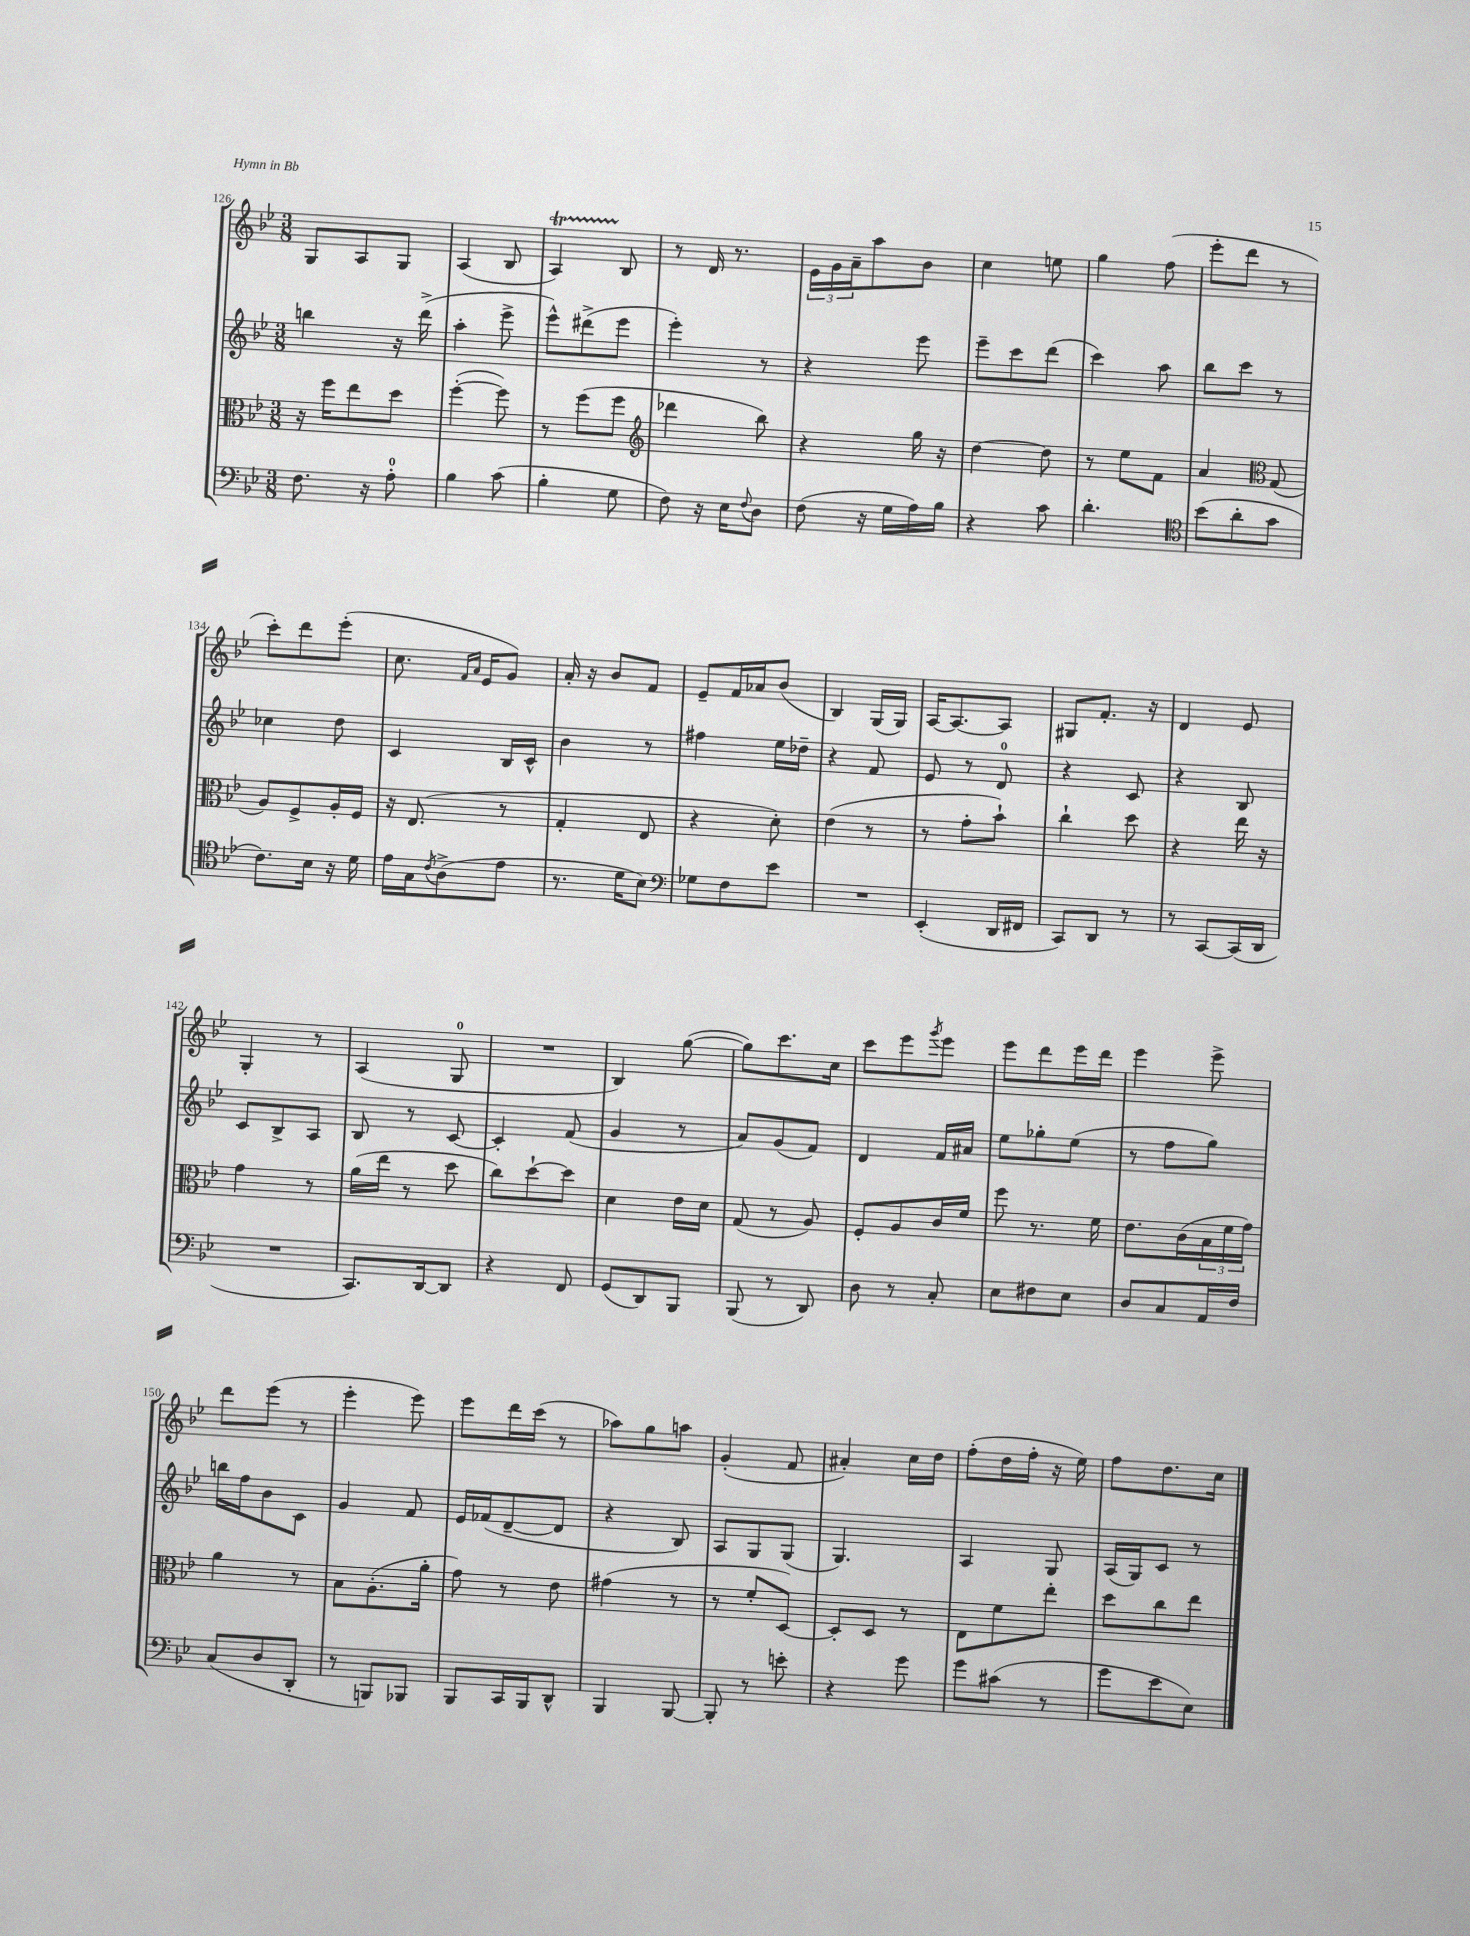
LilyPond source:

<<
\new StaffGroup <<
\new Staff = "s0" {
    \clef treble \key bes \major \numericTimeSignature \time 3/8
    g8 a8 g8 |
    a4( bes8 |
    a4\startTrillSpan) bes8\stopTrillSpan |
    r8 d'16 r8. |
    \tuplet 3/2 { ees'16 g'16 a'16-- } a''8 bes'8 |
    c''4 e''8 |
    g''4 f''8( |
    ees'''8-. d'''8 r8 |
    c'''8-.) d'''8 ees'''8-.( |
    c''8. \grace { f'16 a'16 } ees'16 g'8) |
    a'16-. r16 bes'8 f'8 |
    ees'8-- f'16 aes'16 bes'8( |
    bes4) g16( g16) |
    a16~ a8.~ a8 |
    gis8 f'8.-. r16 |
    d'4 ees'8 |
    g4-. r8 |
    a4( g8-0 |
    R4. |
    bes4) g''8~( |
    g''8) c'''8. c''16 |
    c'''8 ees'''8 \acciaccatura { g'''8 } ees'''8 |
    ees'''8 d'''8 ees'''16 d'''16 |
    ees'''4 ees'''8-> |
    d'''8 ees'''8( r8 |
    ees'''4-. ees'''8) |
    ees'''8 d'''16 c'''16( r8 |
    aes''8) g''8 a''8 |
    g'4-.( f'8 |
    ais'4-.) c''16 d''16 |
    f''8-.( d''16 f''16-. r16 ees''16) |
    f''8 d''8. c''16 \bar "|." |
}
\new Staff = "s1" {
    \clef treble \key bes \major \numericTimeSignature \time 3/8
    b''4 r16 d'''16->( |
    a''4-. ees'''8-> |
    ees'''8-^) dis'''8->( ees'''8 |
    ees'''4-.) r8 |
    r4 ees'''8 |
    ees'''8-- c'''8 d'''8( |
    c'''4) a''8 |
    bes''8 c'''8 r8 |
    ces''4 d''8 |
    c'4 bes16 c'16-^ |
    bes'4 r8 |
    fis''4 ees''16 des''16-- |
    r4 f'8 |
    ees'8 r8 d'8-0 |
    r4 c'8 |
    r4 bes8 |
    c'8 bes8-> a8 |
    bes8 r8 c'8~ |
    c'4-. f'8( |
    g'4 r8 |
    a'8) g'8( f'8) |
    d'4 f'16 ais'16 |
    ees''8 ges''8-. ees''8( |
    r8 f''8 g''8) |
    b''16 f''16 bes'8 c'8 |
    g'4 f'8 |
    ees'16 fes'16( d'8~-- d'8 |
    r4 bes8) |
    a8 g8 g8( |
    g4.) |
    a4 g8 |
    a16( g16) c'8 r8 \bar "|." |
}
\new Staff = "s2" {
    \clef alto \key bes \major \numericTimeSignature \time 3/8
    r16 f''16 ees''8 d''8 |
    f''4~-.( f''8) |
    r8 f''8( f''8 |
    \clef treble des'''4 bes''8) |
    r4 g''16 r16 |
    d''4~ d''8 |
    r8 ees''8 f'8 |
    a'4 \clef alto g8( |
    a8) f8-> a16-. f16 |
    r16 ees8.( r8 |
    g4-. ees8 |
    r4 d'8-.) |
    ees'4( r8 |
    r8 g'8-. bes'8-!) |
    c''4-! d''8 |
    r4 ees''16 r16 |
    g'4 r8 |
    a'16( ees''16 r8 d''8 |
    c''8) d''8~-! d''8 |
    d'4 ees'16 d'16 |
    g8( r8 a8) |
    f8-. a8 c'16 f'16 |
    f''8 r8. f'16 |
    ees'8. c'16( \tuplet 3/2 { bes16 f'16 g'16) } |
    a'4 r8 |
    bes8 a8.-.( a'16-. |
    g'8) r8 ees'8 |
    gis'4( r8 |
    r8 f'8-. d8~) |
    d8-. d8 r8 |
    ees8 f'8 ees''8-. |
    d''8 c''8 ees''8 \bar "|." |
}
\new Staff = "s3" {
    \clef bass \key bes \major \numericTimeSignature \time 3/8
    f8. r16 a8-0-. |
    bes4 c'8( |
    bes4-. g8 |
    f8) r16 ees16 \appoggiatura { f8 } d8 |
    f8( r16 g16 a16) bes16 |
    r4 c'8 |
    d'4.-. |
    \clef tenor bes'8( a'8-. g'8 |
    c'8.) bes16 r16 d'16 |
    ees'16 g16 \acciaccatura { c'8 } a8->( ees'8 |
    r8. d'16 bes8) |
    \clef bass ges8 f8 ees'8 |
    R4. |
    ees,4-.( d,16 fis,16 |
    c,8) d,8 r8 |
    r8 c,8~ c,16( d,16 |
    R4. |
    c,8.) d,16~ d,8 |
    r4 f,8 |
    g,8( d,8) bes,,8 |
    bes,,8( r8 d,8) |
    d8 r8 c8-. |
    ees8 fis8 ees8 |
    d8 c8 a,16 f16 |
    c8( d8 d,8-. |
    r8 b,,8) bes,,8 |
    bes,,8 c,16 bes,,16 d,8-^ |
    bes,,4 bes,,8~ |
    bes,,8-. r8 e'8-. |
    r4 g'8 |
    g'8 cis'8( r8 |
    g'8 ees'8 ees8) \bar "|." |
}
>>
>>
\layout { \context { \Score currentBarNumber = #126 } }
